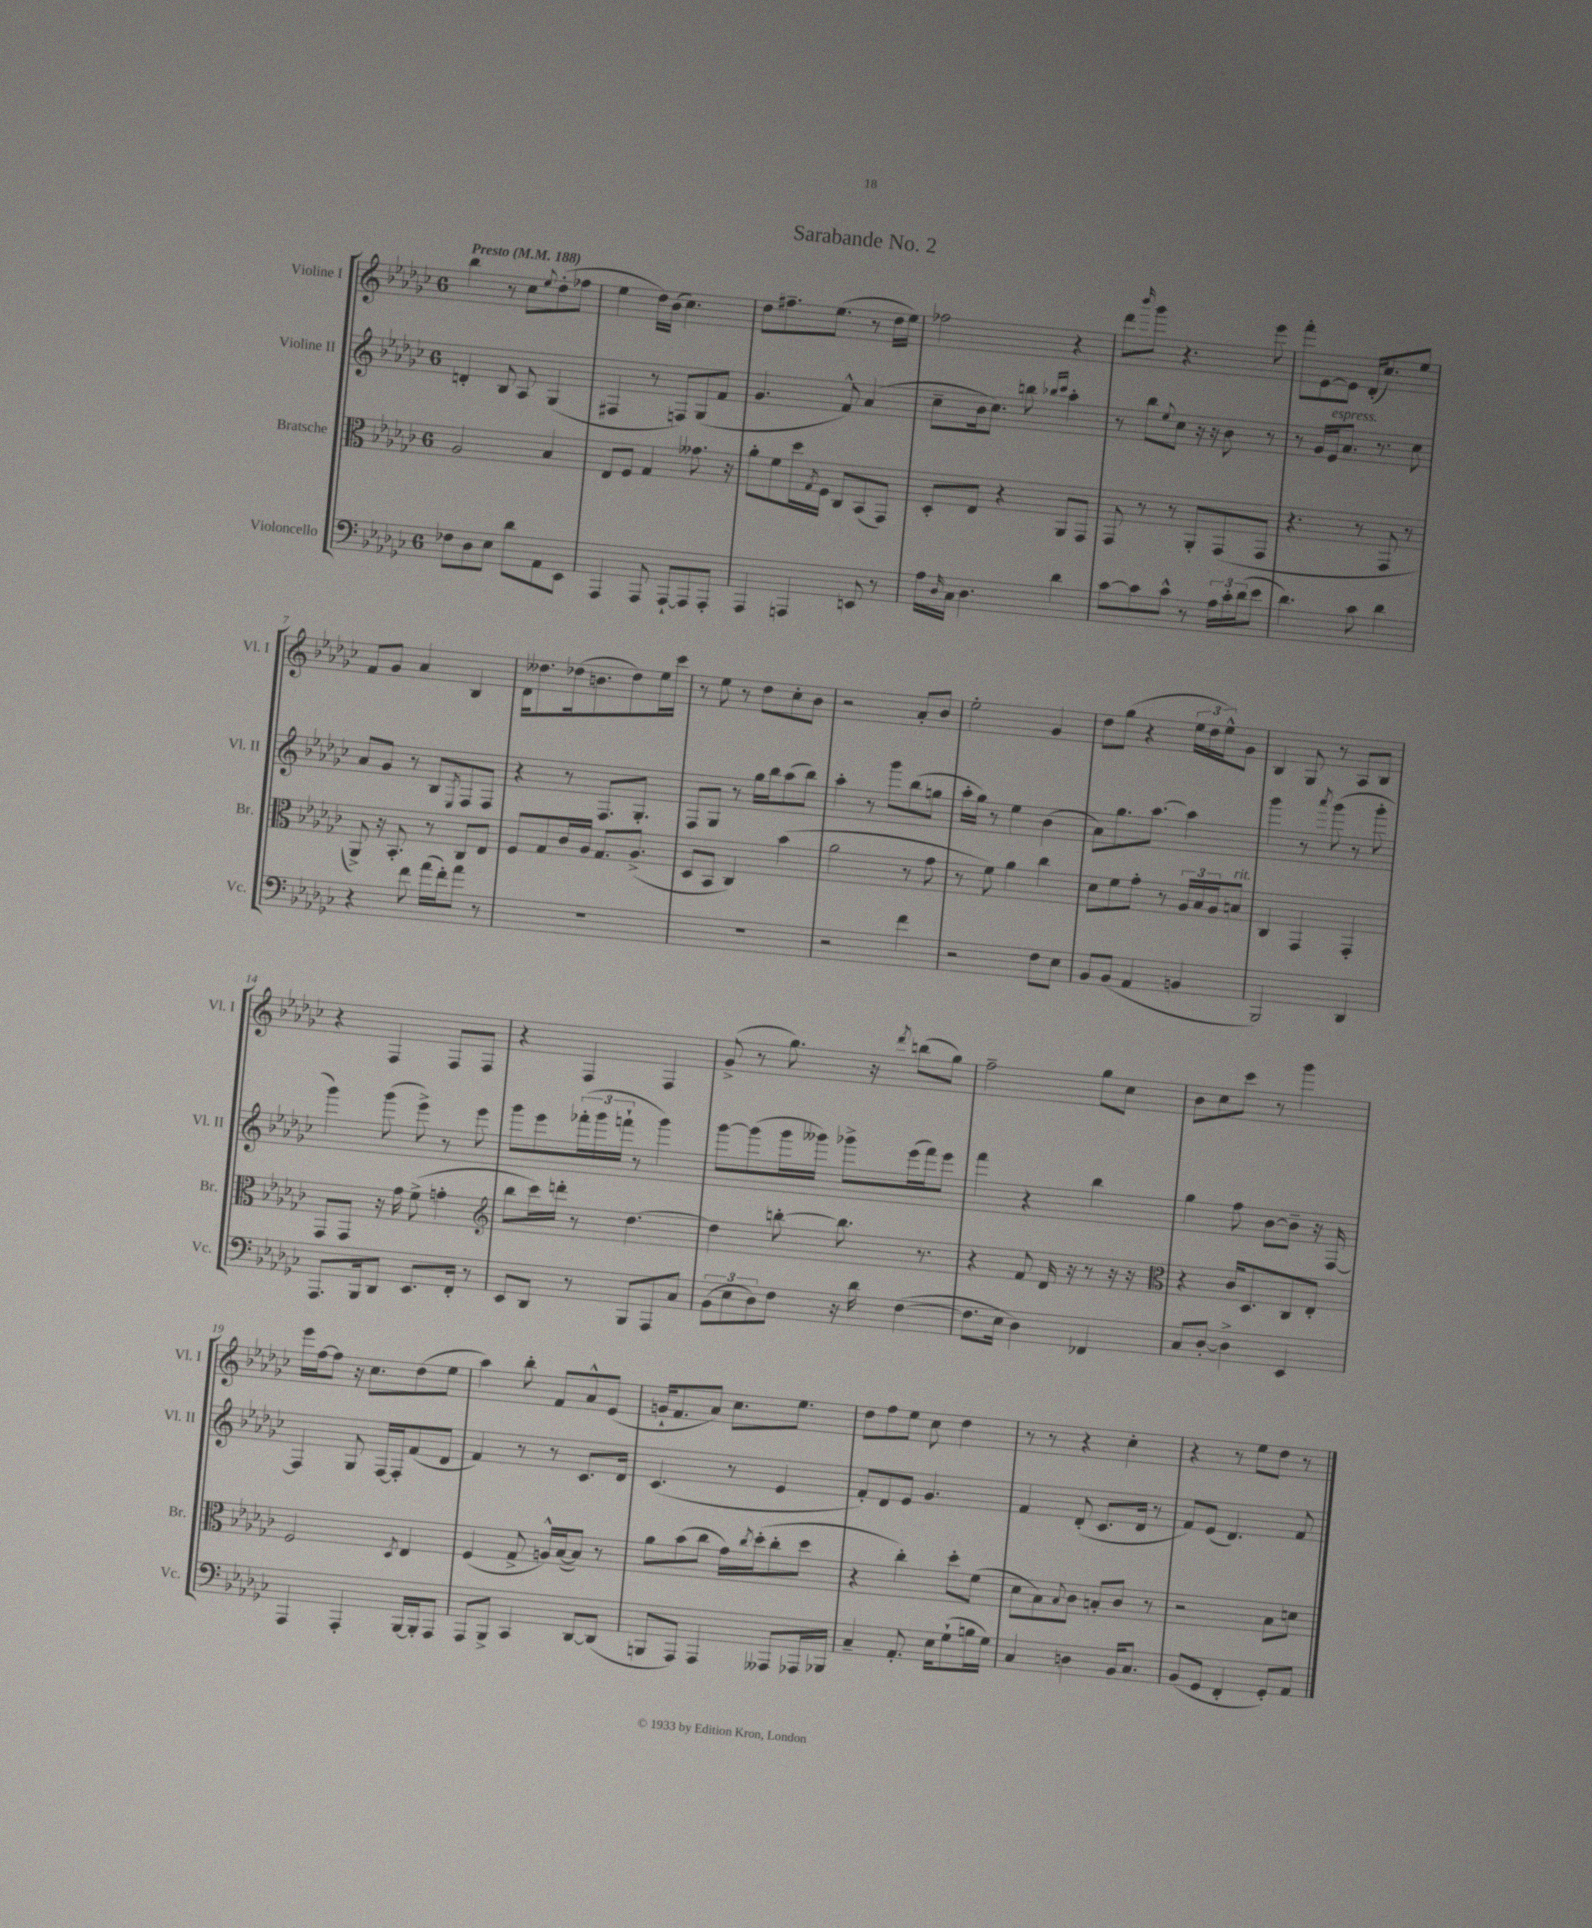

**kern	**kern	**kern	**kern
*staff4	*staff3	*staff2	*staff1
*clefF4	*clefC3	*clefG2	*clefG2
*k[b-e-a-d-g-c-]	*k[b-e-a-d-g-c-]	*k[b-e-a-d-g-c-]	*k[b-e-a-d-g-c-]
*M6/8	*M6/8	*M6/8	*M6/8
*MM188	*MM188	*MM188	*MM188
8F-	2A-	4d'	4bb-
8D-	.	.	.
8E-	.	8B-	8r
8d-	.	8A-	8cc-
.	.	.	8qqee-
8AA-	4B-	(4G-	(8dd-'
8EE-	.	.	8ff-
=	=	=	=
4AAA-	8E-	4F#	4ee-
.	8F	.	.
8AAA-	4G-	8r	16dd-)
.	.	.	(16b-
[8AAA-`	.	8F)	4.cc-)
8AAA-]	8.g--	(8G-	.
8AAA-'	.	8f	.
.	16r	.	.
=	=	=	=
4AAA-	8a-'	4.g-	8dd-
.	8f	.	8.ff#~
4AAA	16dd-	.	.
.	8qG-	.	.
.	16F	.	(8.ee-
.	8C-	8f^^)	.
8EE	(8BB-	(4a-	8r
8r	8GG-)	.	16dd-
.	.	.	16ee-)
=	=	=	=
16A-	8D-'	8cc-~	2ff-
16qqD-	.	.	.
16C-	.	.	.
4.D-	8E-	16b-	.
.	.	8.cc-)	.
.	4r	.	.
.	.	8bb	.
.	.	16qqbb-	.
.	.	16qqccc-	.
4d-	8AA-	4aa-'	4r
.	8GG-	.	.
=	=	=	=
[8c-	8GG-	8r	8ddd-
.	.	.	16qqbbb-
8c-]	8r	8bb-	8ggg-
.	.	8qqee-	.
8c-^^	8r	8cc-	4.r
8r	8AA-'	16r	.
.	.	16r	.
24A-	(8GG-	8b-	.
24c-'	.	.	.
(24d-	.	.	.
8e-	8GG-	8r	8eee-
=	=	=	=
4.d-)	4.r	8r	8fff'
.	.	16g-	[8e-
.	.	16e-	.
.	.	8.a-	8e-]
8c-	8r	.	(16d-'
.	.	8.r	8.cc-)
4d-	8GG-	.	.
.	8r	8cc-	8ee-
=	=	=	=
4r	8AA-^)	8a-	8f
.	16r	8g-	8g-
.	8.BB-'	.	.
8f	.	8r	4a-
(16a-	8r	8B-	.
16f')	.	.	.
.	.	8qE-	.
8a-	8C-	8F	4B-
8r	8E-	8F	.
=	=	=	=
2.r	8F	4r	16d-
.	.	.	8.dd--
.	8G-	.	.
.	16c-	8r	(16dd-
.	16A-	.	8.b
.	8.G-	8.F	.
.	.	.	8dd-)
.	(8.A-^	8.G-'	.
.	.	.	16ee-
.	.	.	16ccc-
=	=	=	=
2.r	8D-	8F	8r
.	8BB-	8G-	8ee-
.	4C-)	8r	8r
.	.	16gg-	8dd-
.	.	16bb-	.
.	(4b-	(8aa-	8cc-'
.	.	8bb-)	8b-
=	=	=	=
2r	2a-	4aa-'	2r
.	.	8r	.
.	.	8ggg-	.
4f	8r	(8bb-	8a-'
.	8g-	8gg	8b-
=	=	=	=
2r	8r	16aa-'	2ee-'
.	.	16gg-)	.
.	8f)	8r	.
.	4a-	4ee-	.
8F	4cc-	(4b-	4g-
8E-	.	.	.
=	=	=	=
8BB-	8d-	8a-)	8dd-
(8BB-	8f	8.gg-	(8gg-
4AA-	8g-'	.	4r
.	.	[8.aa-	.
.	8r	.	.
4BB	24A-	4aa-]	24ee-
.	24B-	.	24dd-
.	24A-	.	24ee-^^)
.	8B	.	8g-
=	=	=	=
2BBB-)	4C-	4ggg-	4B-
.	4GG-	8r	8G-
.	.	8qaaa-	.
.	.	(8ggg-	8r
4DD-	4GG-'	8r	8A-
.	.	8ggg-'	8B-
=	=	=	=
8.AAA-	8GG-	4ggg-)	4r
.	8GG-	.	.
16BBB-	.	.	.
8DD-	16r	(8ggg-	4F
.	16g-	.	.
8.EE-	(8f^	8eee-^)	.
.	4g'	8r	8F
16FF'	.	.	.
8r	.	8eee-	8F
=	=	=	=
*	*clefG2	*	*
8EE-	8bb-	8ggg-	4r
8DD-	16ccc-)	8eee-	.
.	16ddd'	.	.
8r	8r	(24fff-'	4F
.	.	24ggg-	.
.	.	24fff`	.
8BBB-	[4.dd-	8r	.
8AAA-	.	4ggg-)	4F
8C-	.	.	.
=	=	=	=
(12BB-	4dd-]	[8ggg-	(8g-^
12E-	.	.	.
.	.	(8ggg-]	8r
12D-)	.	.	.
8F	[8bb'	16ggg-	8.gg-)
.	.	16ggg--)	.
16r	8.bb]	8ggg-^	.
16d-	.	.	16r
.	.	.	8qddd-
([4F	.	(16eee-	(8bb
.	8.r	16fff)	.
.	.	8eee-	8gg-)
=	=	=	=
8.F]	4r	4fff	2ff~
16E-	.	.	.
4D-)	8f	4r	.
.	16d-	.	.
.	16r	.	.
4FF-	8r	4bb-	8gg-
.	16r	.	8cc-
.	16r	.	.
=	=	=	=
*	*clefC3	*	*
8C-	4r	4gg-	8b-
[8D-'	.	.	8cc-
4D-^]	16c-	8ff	8ccc-
.	8.D-	.	.
.	.	[8b-	8r
4EE-	8C-	8b-~]	4ggg-
.	8E-'	16r	.
.	.	[16F	.
=	=	=	=
4AAA-	2F	4F]	16eee-
.	.	.	[16ff
.	.	.	8ff]
4AAA-'	.	8G-	16r
.	.	.	8.cc-
.	.	[16F	.
.	.	16F']	.
.	8qD-	.	.
[16BBB-	4E-	(8f	(8dd-
16BBB-']	.	.	.
8AAA-	.	8d-	8ee-
=	=	=	=
8AAA-	(4F	4f)	4aa-)
8BBB-^	.	.	.
4CC-	8G-^	8r	8bb-'
.	16A^^)	8r	8f
.	([16B-	.	.
[8DD-	8B-])	8.c-	8a-^^
(8DD-]	8r	.	(8e-
.	.	16d-	.
=	=	=	=
8BBB	8a-	(4.c-	16g`
.	.	.	8.f
8AAA-)	(8b-	.	.
4AAA-	8cc-	.	8a-)
.	16g-)	8r	8.cc-
.	8qcc-	.	.
.	(16dd-'	.	.
8AAA--	8cc-'	4e-	.
.	.	.	8.ee-
16AAA-	8dd-	.	.
16BBB-	.	.	.
=	=	=	=
4C-~	4r	8f')	8dd-
.	.	8d-	8ff
8.AA-'	4cc-')	8e-	8ee-
.	.	4.g-	8cc-
16E-	.	.	.
(8G-`	8dd-'	.	4dd-
16B	(8f	.	.
16G-)	.	.	.
=	=	=	=
4C-	8d-	4f	8r
.	8B-)	.	8r
.	8qqB-	.	.
4D	8c-	(8d-'	4r
.	8B'	8.c-	.
16BB-	8c-	.	4cc-'
8.C-	.	16d-	.
.	8r	8r	.
=	=	=	=
(8BB-	2r	8f)	4r
8GG-	.	(8e-	.
4FF'	.	4.d-)	8r
.	.	.	8ee-
8GG-')	8B-	.	8dd-
8AA-	8d	8f	8r
==	==	==	==
*-	*-	*-	*-
